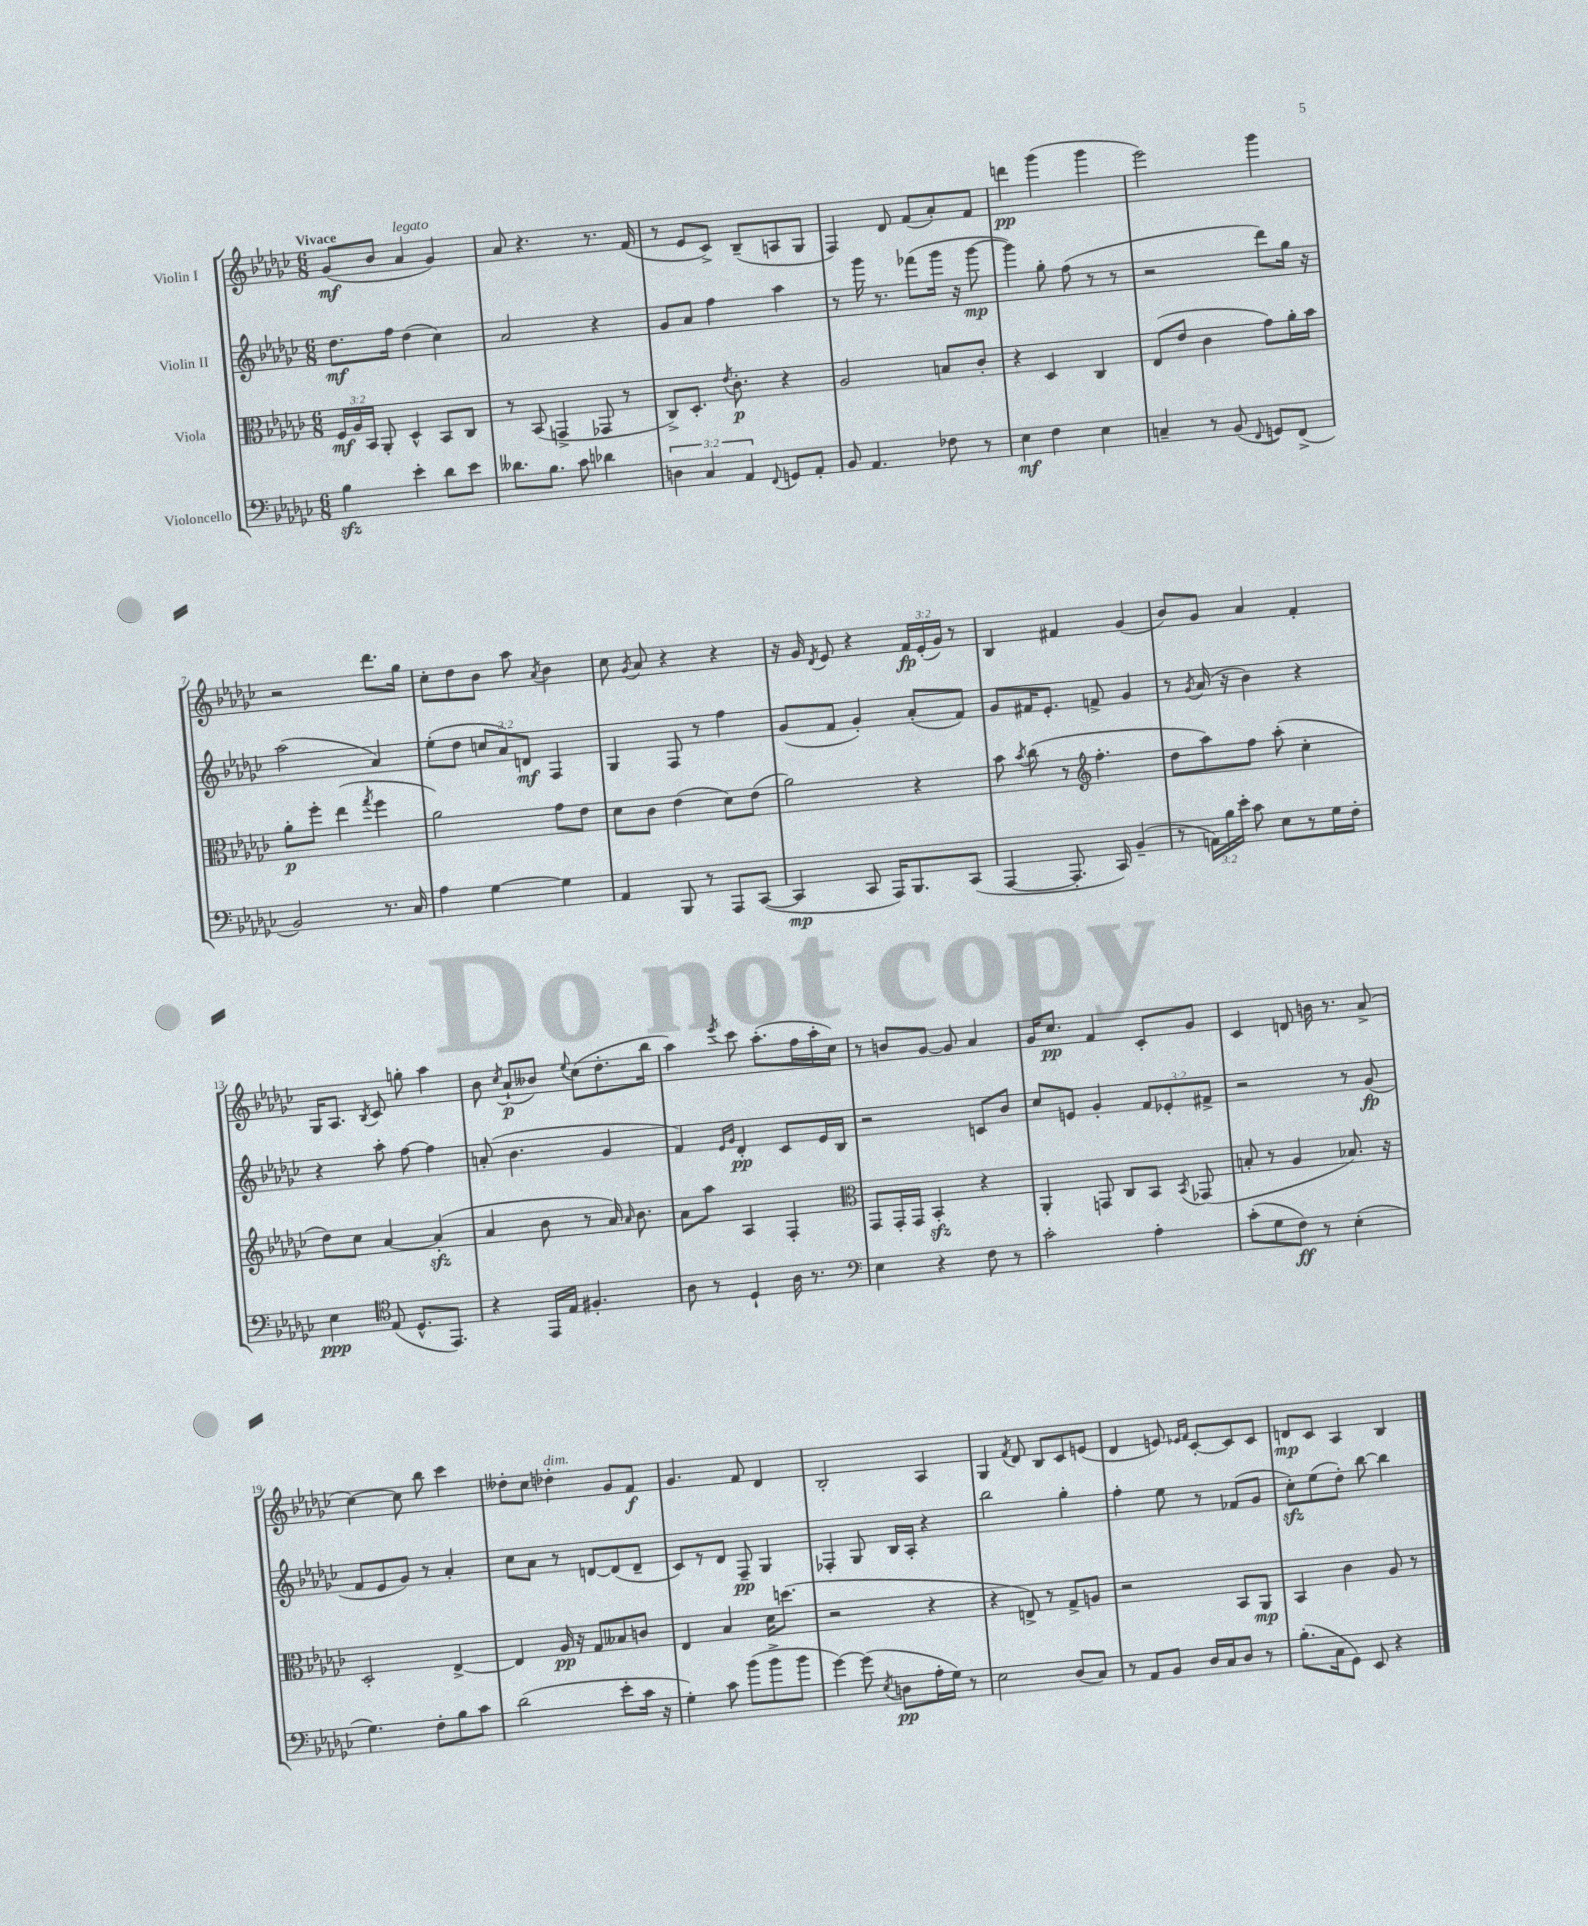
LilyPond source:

<<
\new StaffGroup <<
\new Staff = "s0" \with { instrumentName = "Violin I" } {
    \clef treble \key ges \major \numericTimeSignature \time 6/8 \override Staff.TupletNumber.text = #tuplet-number::calc-fraction-text \tempo "Vivace"
    \autoBeamOff ges'8[\mf( bes'8] aes'4^\markup { \italic "legato" } ges'4) |
    aes'8 r4. r8. f'16( |
    r8 ees'8[ ces'8]->) bes8[--( a8 ges8] |
    f4) des'8 f'8[( aes'8-.) f'8] |
    d'''4\pp ges'''4( ges'''4 |
    ees'''2) ges'''4 |
    r2 des'''8.[ ges''16] |
    ces''8[-. des''8 bes'8] aes''8 \acciaccatura { aes'8 } bes'4 |
    ces''8 \acciaccatura { ges'8 } aes'8 r4 r4 |
    r16 ges'16 \acciaccatura { des'8 } ees'8 r4 \tuplet 3/2 { f'16[\fp ees'16-.( ges'16]) } r8 |
    bes4 fis'4 ges'4( |
    bes'8[) ges'8] aes'4 f'4-. |
    ges16[ aes8.] \acciaccatura { bes8 } ces'8 g''8-. aes''4 |
    bes'8 \acciaccatura { ces''8 } aes'8[-!\p( beses'8]) \appoggiatura { ees''8 } ces''8[( des''8.-. bes''16] |
    aes''4) \acciaccatura { ees'''8 } ces'''8 aes''8.[-.( f''16 aes''16-. ces''16]) |
    r8 b'8[ ges'8]~ ges'8 aes'4 |
    ges'16[ ces''8.]\pp f'4 ces'8[-. ges'8] |
    ces'4 d'8 b'16 r8. aes'8->( |
    ces''4~) ces''8 bes''8 ces'''4 |
    deses''8[-. ces''8] des''4-.^\markup { \italic "dim." } ges'8[ f'8]\f |
    ges'4. f'8 des'4 |
    bes2-. aes4 |
    ges4 \acciaccatura { f'8 } des'8 bes8[ ces'8 e'8]( |
    des'4 e'8) \grace { ees'16[ f'16] } ces'8[~-. ces'8 ces'8] |
    d'8[\mp ces'8] aes4 bes4 \bar "|." |
}
\new Staff = "s1" \with { instrumentName = "Violin II" } {
    \clef treble \key ges \major \numericTimeSignature \time 6/8 \override Staff.TupletNumber.text = #tuplet-number::calc-fraction-text
    \autoBeamOff des''8.[\mf f''16] des''4( ces''4) |
    aes'2 r4 |
    ges'8[ aes'8] f''4 aes''4 |
    r8 ges'''16 r8. fes'''8[( ges'''16] r16 ges'''8~\mp |
    ges'''4) ges''8-. f''8( r8 r8 |
    r2 des'''8[) ges''16] r16 |
    aes''2( aes'4) |
    ees''8[-.( des''8] \tuplet 3/2 { c''8[ aes'8) d'8]\mf } f4 |
    ges4 f8 r8 f''4 |
    ges'8[( f'8] ges'4-.) aes'8[-.( f'8]) |
    ges'8[ fis'16 ees'8.]-. f'8-> ges'4 |
    r8 \acciaccatura { ges'8 } aes'16( r16 bes'4) r4 |
    r4 aes''8-. f''8~ f''4 |
    a'8-.( bes'4. ges'4 |
    f'4) \grace { ees'16[ ges'16] } des'4-.\pp ces'8[ ees'16 bes16] |
    r2 c'8[ bes'8] |
    ces''8[ e'8] ges'4-. \tuplet 3/2 { f'8[ ees'8-. fis'8]-> } |
    r2 r8 ges'8\fp( |
    f'8[ ees'8 ges'8]) r8 aes'4-. |
    ces''8[ aes'8] r8 d'8[~ d'8( d'8]-- |
    ces'8[) r8 des'8] f8--\pp ges4 |
    fes4-. ges8 bes16[ aes16]-. r4 |
    bes''2 ges''4-. |
    f''4-. ees''8 r8 fes'8[( ges'8] |
    ces''8[-.\sfz) ees''8( des''8]-.) bes''8~ bes''4 \bar "|." |
}
\new Staff = "s2" \with { instrumentName = "Viola" } {
    \clef alto \key ges \major \numericTimeSignature \time 6/8 \override Staff.TupletNumber.text = #tuplet-number::calc-fraction-text
    \autoBeamOff \tuplet 3/2 { f16[\mf aes16 bes,16] } aes,8-. des4-^ bes,8[ ces8] |
    r8 bes,8( g,4-> ges,8 r8 |
    ces8[->) des8.]-. \acciaccatura { ees'8 } ces'8.-.\p r4 |
    aes2 b8[ ces'8]-. |
    r4 des4 ces4 |
    ees8[( ees'8] ces'4 ges'8[) aes'16-. bes'16] |
    aes'8[-.\p f''8]-. ees''4( \acciaccatura { ges''8 } f''4 |
    aes'2) ges'8[ ees'8] |
    des'8[ ces'8] ees'4( des'8[) ees'8]( |
    aes'2) r4 |
    bes'8 \acciaccatura { bes'8 } ces''8( r8 \clef treble f''4.-. |
    des''8[ aes''8) f''8] aes''8-.( ces''4-. |
    des''8[) ces''8] aes'4~ aes'4-.\sfz( |
    aes'4 bes'8 r8 aes'16) \grace { aes'16 } bes'8. |
    aes'8[ aes''8] aes4 f4-. |
    \clef alto ges,8[ ges,16-. ges,16] bes,4-.\sfz r4 |
    aes,4-. g,8 ces8[ bes,8] \acciaccatura { bes,8 } ges,8( |
    b8-. r8 aes4 bes8.) r16 |
    des2-. ees4~-> |
    ees4 aes16\pp r16 ges8[ beses8 c'8] |
    ees4 bes4 des'16[ d''8.]( |
    r2 r4 |
    r4 e8->) r8 ges8[-> a8] |
    r2 bes,8[ aes,8]\mp |
    bes,4 ces'4 aes8 r8 \bar "|." |
}
\new Staff = "s3" \with { instrumentName = "Violoncello" } {
    \clef bass \key ges \major \numericTimeSignature \time 6/8 \override Staff.TupletNumber.text = #tuplet-number::calc-fraction-text
    \autoBeamOff bes4\sfz ees'4-. des'8[ ees'8] |
    deses'8.[ bes8.] ces'8 des'4 |
    \tuplet 3/2 { d4 ces4 aes,4 } \appoggiatura { f,8 } g,8[ aes,8]-. |
    bes,8 aes,4. fes8 r8 |
    ees4\mf f4 ees4 |
    c4-- r8 bes,8( \appoggiatura { f,8 } g,8[) f,8]->( |
    bes,2) r8. ces16 |
    aes4 ges4~ ges4 |
    aes,4 bes,,8 r8 aes,,8[ ces,8]~( |
    ces,4\mp ces,8 aes,,16[) bes,,8. ces,8]( |
    aes,,4~ aes,,8.-. ces,16) bes,4--( |
    r8 \tuplet 3/2 { a,16[) bes16 ees'16]-. } ces'8 ees8[ r8 ges16 f16]-. |
    ees4\ppp \clef tenor ees8( des8.[-^ ees,8.]) |
    r4 ees,16[ ees16] fis4.-. |
    aes8 r8 des4-! aes16 r8. |
    \clef bass ees4 r4 f8 r8 |
    ces'2-. aes4-. |
    ces'8[-.( ges8 f8]\ff) r8 ees4-.( |
    ges4.) f8[-. bes8 ces'8] |
    des'2( ees'8[-. ces'16] r16 |
    ges4-.) ces'8 bes'8[( bes'8-> bes'8] |
    ges'4~) ges'8( \acciaccatura { ees8 } d8[\pp aes16-. ges16]) r8 |
    ees2 des8[( ces8]) |
    r8 aes,8[ bes,8] des16[ ces16 des8] r8 |
    bes8.[-.( ces16 ges,8]) ees,8 r4 \bar "|." |
}
>>
>>
